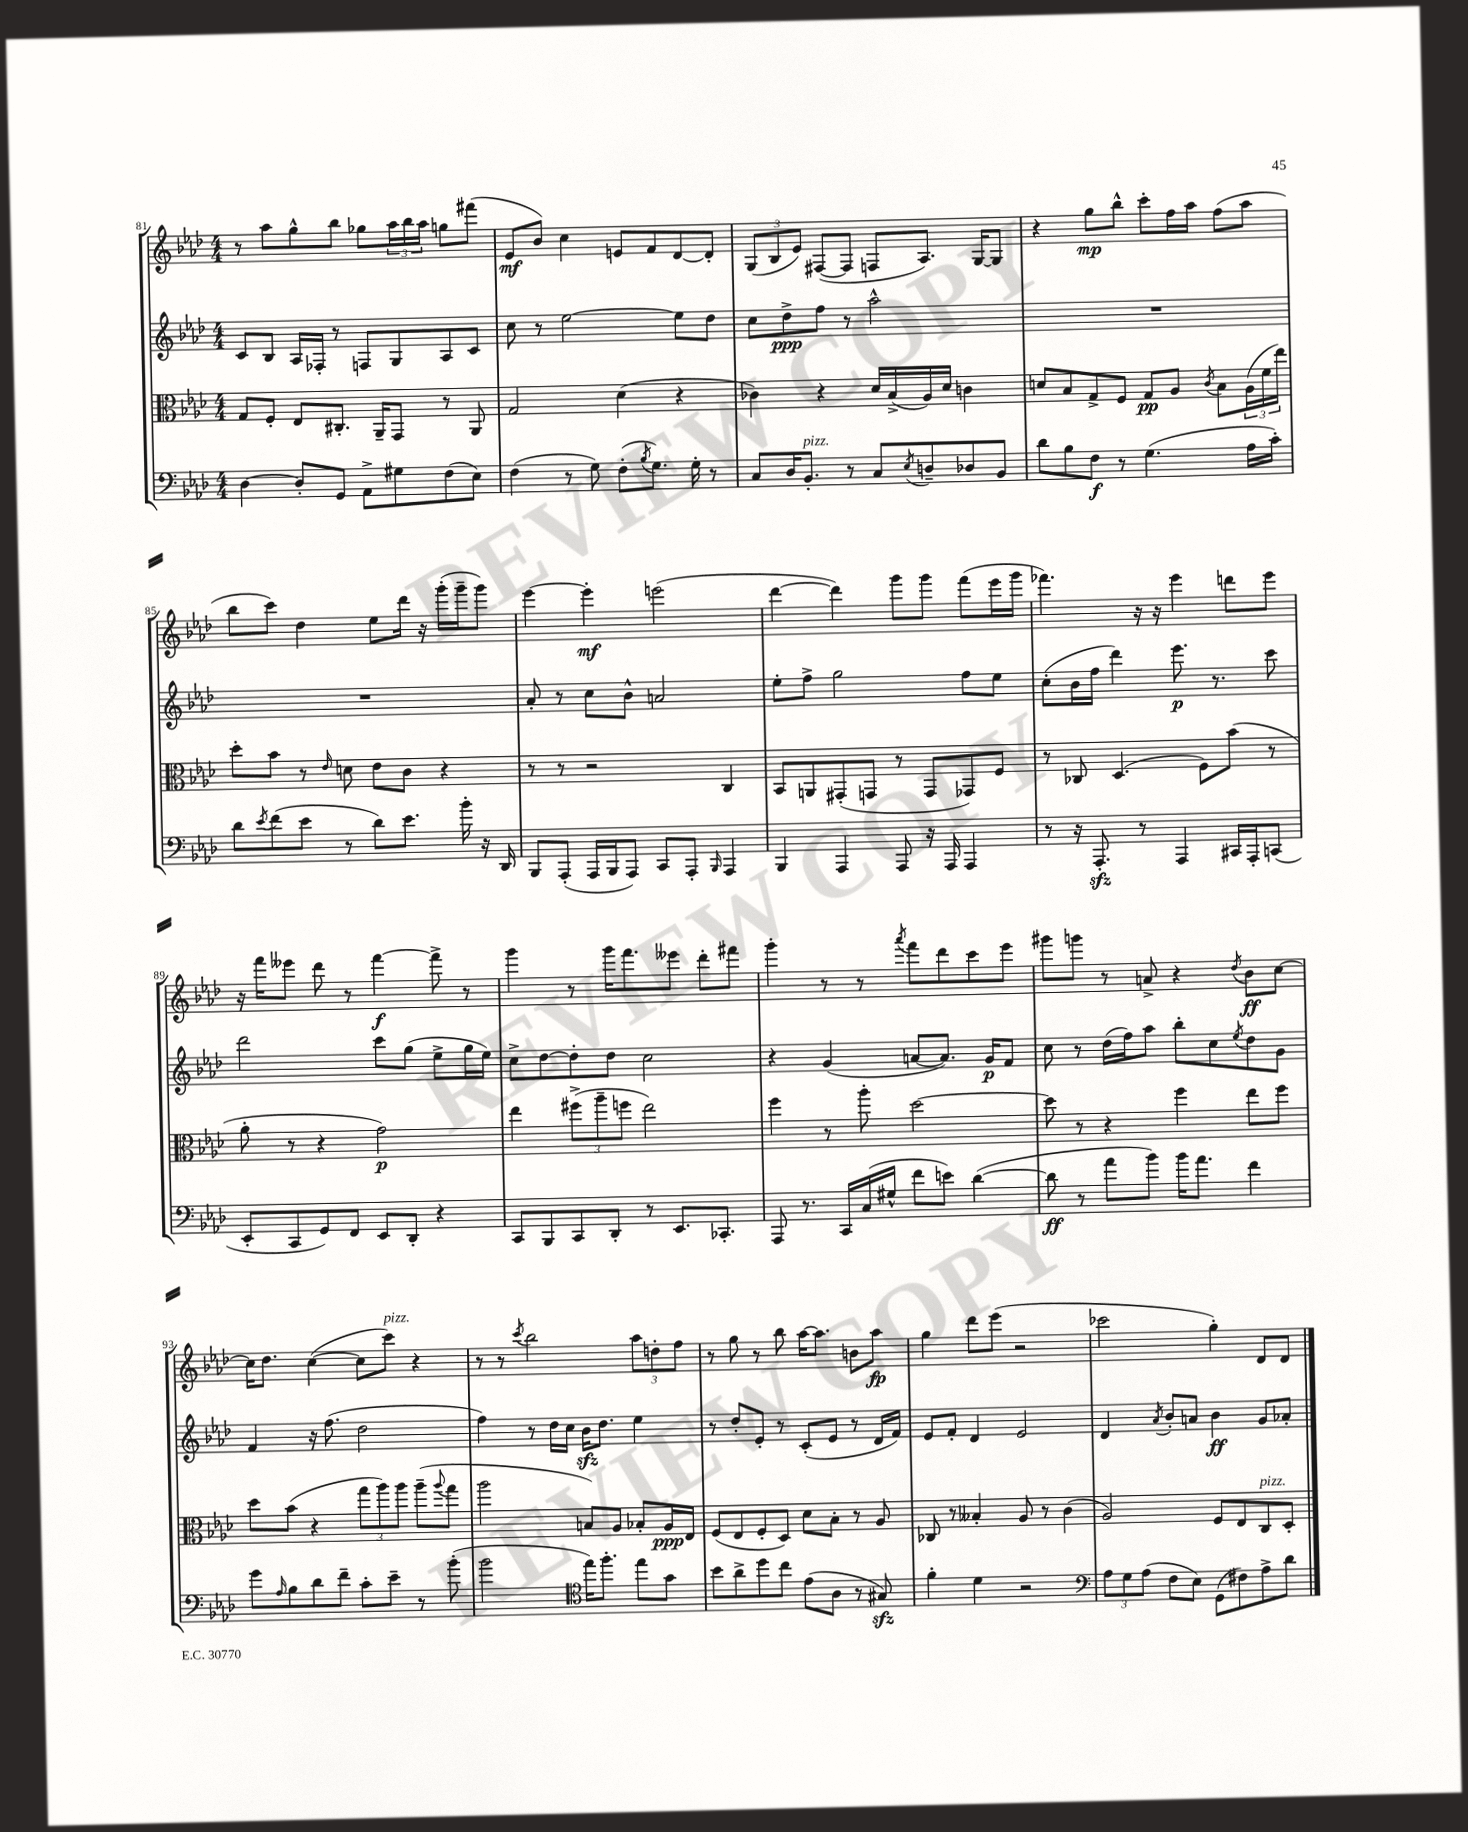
<<
\new StaffGroup <<
\new Staff = "s0" {
    \clef treble \key aes \major \numericTimeSignature \time 4/4
    r8 aes''8 g''8-^ bes''8 ges''8 \tuplet 3/2 { aes''16 bes''16 aes''16 } g''8 fis'''8( |
    ees'8\mf bes'8) c''4 e'8 f'8 des'8~ des'8-. |
    \tuplet 3/2 { g8( bes8 ees'8) } fis8~( fis8 f8 aes8.) g16~ g8 |
    r4 g''8\mp bes''8-^ c'''8-. f''16 aes''16 f''8( aes''8 |
    bes''8 c'''8) des''4 ees''8 des'''16 r16 g'''16-.( g'''16-- g'''8) |
    ees'''4~ ees'''4-.\mf e'''2( |
    des'''4~ des'''4) g'''8 g'''8 f'''8( ees'''16 g'''16 |
    fes'''4.) r16 r16 ees'''4 d'''8 ees'''8 |
    r16 f'''16 eeses'''8 des'''8 r8 f'''4~\f f'''8-> r8 |
    g'''4 r8 g'''16 f'''8. eeses'''8 des'''8-. fis'''8 |
    g'''4-. r8 r8 \acciaccatura { aes'''8 } f'''8 des'''8 c'''8 ees'''8 |
    gis'''8 g'''8 r8 a'8-> r4 \acciaccatura { des''8 } bes'8\ff c''8~ |
    c''16 des''8. c''4~( c''8 c'''8^\markup { \italic "pizz." }) r4 |
    r8 r8 \acciaccatura { c'''8 } bes''2 \tuplet 3/2 { aes''8 d''8-. f''8 } |
    r8 g''8 r8 bes''8 aes''16~ aes''8. b'8 aes''8\fp |
    g''4 des'''8 ees'''8( r2 |
    ces'''2 g''4-.) des'8 des'8 \bar "|." |
}
\new Staff = "s1" {
    \clef treble \key aes \major \numericTimeSignature \time 4/4
    c'8 bes8 aes16 fes16-. r8 f8 g8 aes8 c'8 |
    c''8 r8 ees''2~ ees''8 des''8 |
    c''8 des''8->\ppp f''8 r8 aes''2-^ |
    R1 |
    R1 |
    aes'8-. r8 c''8 bes'8-^ a'2 |
    ees''8-. f''8-> g''2 f''8 ees''8 |
    c''8-.( bes'16 f''16 des'''4) ees'''8.\p r8. c'''8 |
    des'''2 c'''8 g''8( ees''8-> g''16 ees''16) |
    c''8-> des''8~ des''8-. des''8 c''2 |
    r4 g'4( a'8~ a'8.) g'16\p f'8 |
    c''8 r8 des''16( f''16) aes''8 bes''8-. c''8 \acciaccatura { ees''8 } des''8 g'8 |
    f'4 r16 f''8.( des''2 |
    f''4) r8 des''16 c''16 bes'16\sfz des''8. ees''4 |
    r8 des''8-. ees'8-. r8 c'8-.( ees'8 r8 des'16 f'16) |
    ees'8 f'8-. des'4 ees'2 |
    des'4 \acciaccatura { aes'8 } bes'8-. a'8 bes'4\ff g'8 aes'8-. \bar "|." |
}
\new Staff = "s2" {
    \clef alto \key aes \major \numericTimeSignature \time 4/4
    g8 f8-. ees8 cis8.-. aes,16-- g,8 r8 aes,8 |
    g2 des'4( r4 |
    ces'4) r4 des'16 bes16->( aes16) des'16 c'4 |
    d'8 bes8 g8-> f8 g8\pp aes8 \acciaccatura { c'8 } bes8 \tuplet 3/2 { aes16( f'16 ees''16) } |
    des''8-. bes'8 r8 \grace { ees'16 } d'8 ees'8 c'8 r4 |
    r8 r8 r2 c4 |
    bes,8 a,8 gis,8-.( g,8 r8 g,8 ges,8) f8 |
    r8 ces8 des4.( f8) bes'8( r8 |
    aes'8-. r8 r4 g'2\p) |
    ees''4 \tuplet 3/2 { fis''8->( aes''8-- f''8 } ees''2) |
    f''4 r8 aes''8-. des''2~ |
    des''8 r8 r4 f''4 ees''8 f''8 |
    des''8 bes'8( r4 \tuplet 3/2 { g''8 aes''8) aes''8 } aes''8--( \appoggiatura { aes''8 } g''8 |
    aes''2 b8) aes8 bes8-. aes16\ppp ees16 |
    f8( ees8 f8-. des8) des'8 bes8-. r8 aes8 |
    ces8 r8 beses4-. aes8 r8 c'4( |
    aes2) f8 ees8 c8^\markup { \italic "pizz." } des8-. \bar "|." |
}
\new Staff = "s3" {
    \clef bass \key aes \major \numericTimeSignature \time 4/4
    des4~ des8-. g,8 aes,8-> gis8 f8( ees8) |
    f4( r8 g8) f8-.( \acciaccatura { bes8 } g8.) g16-. r8 |
    c8 des16 bes,8.-.^\markup { \italic "pizz." } r8 c8 \acciaccatura { ees8 } d8-- des8 bes,8 |
    des'8 bes8 f8\f r8 g4.( aes16 c'16-.) |
    des'8 \acciaccatura { ees'8 } f'8( ees'8 r8 des'8) ees'8. bes'16-. r16 des,16 |
    bes,,8 aes,,8-.( aes,,16 bes,,16 aes,,8) c,8 aes,,8-. \grace { bes,,16 } aes,,4 |
    bes,,4 aes,,4 aes,,8 r16 aes,,16 aes,,4 |
    r8 r16 aes,,8.-.\sfz r8 aes,,4 cis,16 aes,,16-. c,8( |
    ees,8-. c,8 g,8) f,8 ees,8 des,8-. r4 |
    c,8 bes,,8 c,8 des,8-. r8 ees,8. ces,8.-. |
    aes,,8 r8. c,16 c16( gis16-^ f'8 e'8) des'4~( |
    des'8\ff r8 aes'8 bes'8) bes'16 aes'8. f'4 |
    g'8 \grace { aes16 } bes8 des'8 f'8-- c'8-. ees'8-- r8 bes'8-.( |
    bes'2 \clef tenor ees''16) f''8.-. ees''8 g'8 |
    bes'8 aes'8-> des''8 c''8 ees'8( aes8 r8 gis8\sfz) |
    f'4-. des'4 r2 |
    \clef bass \tuplet 3/2 { aes8 g8 aes8( } f8 ees8) g,8( fis8) aes8-> des'8 \bar "|." |
}
>>
>>
\layout { \context { \Score currentBarNumber = #81 } }
